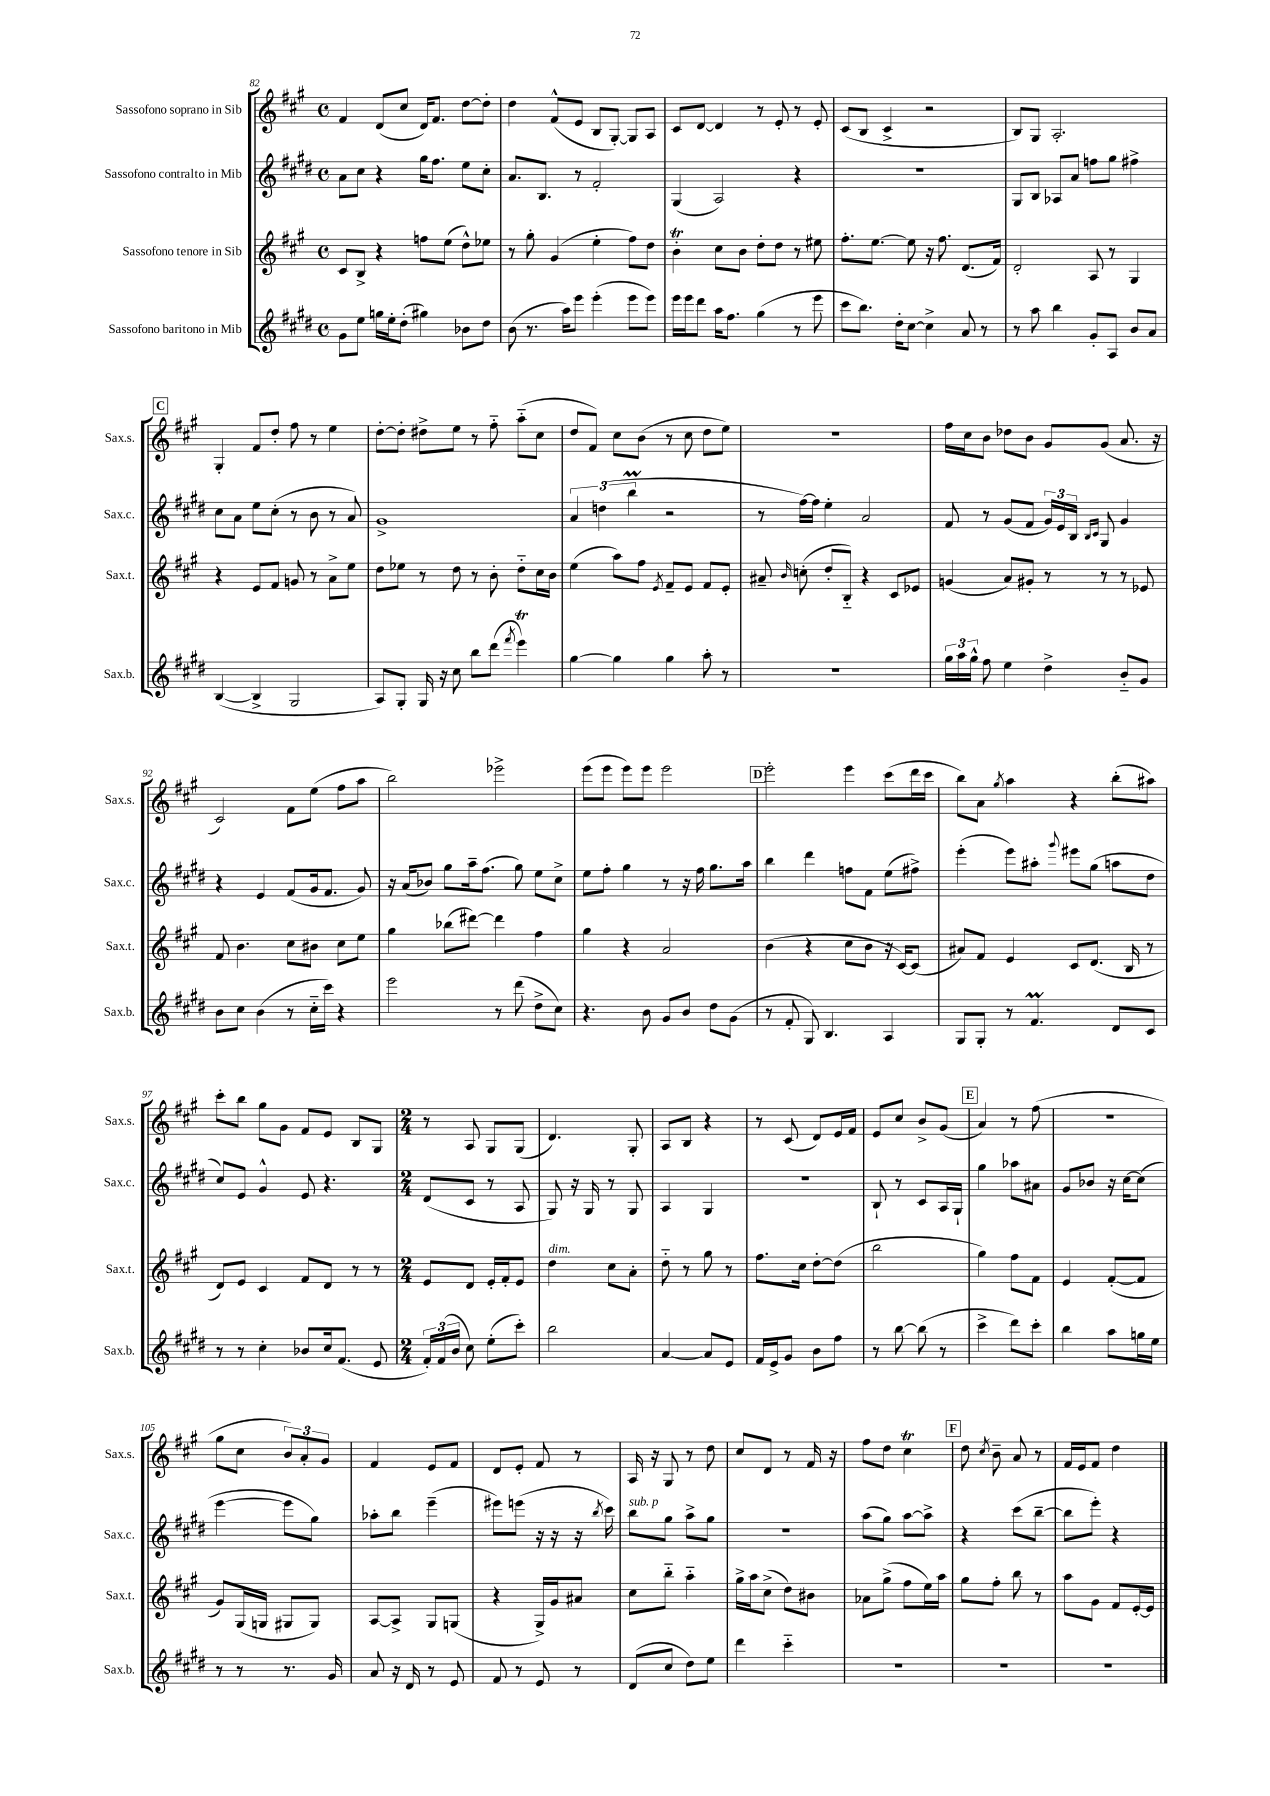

**kern	**kern	**kern	**kern
*part4	*part3	*part2	*part1
*staff4	*staff3	*staff2	*staff1
*I"Sassofono baritono in Mib	*I"Sassofono tenore in Sib	*I"Sassofono contralto in Mib	*I"Sassofono soprano in Sib
*I'Sax.b.	*I'Sax.t.	*I'Sax.c.	*I'Sax.s.
*clefG2	*clefG2	*clefG2	*clefG2
*k[f#c#g#d#]	*k[f#c#g#]	*k[f#c#g#d#]	*k[f#c#g#]
*M4/4	*M4/4	*M4/4	*M4/4
*met(c)	*met(c)	*met(c)	*met(c)
=82	=82	=82	=82
8g#\L	8c#/L	8a\L	4f#/
8ee\J	8B^/J	8cc#\J	.
16ggn\LL	4r	4r	(8d/L
16ee'\J	.	.	.
(8dd#'\J	.	.	8cc#/J
4gg#X\)	8ffn\L	16gg#\KL	16d/KL)
.	.	8.ff#\J	8.f#/J
.	(8ee\J	.	.
8b-X\L	8dd^^\L)	8ee\L	[8dd\L
8dd#\J	8ee-X\J	8cc#'\J	8dd'\J]
=83	=83	=83	=83
(8b\	8r	8.a/L	4dd\
8.r	8gg#'\	.	.
.	.	8.B/J	.
.	(4g#/	.	(8f#^^/L
16aa\KL)	.	.	.
8eee\J	.	8r	8e/J
(4eee'\	4ee'\	2f#'/	8B/L
.	.	.	[8G#'/J)
8eee\L	8ff#\L)	.	8G#/L]
8eee\J)	8dd\J	.	8A/J
=84	=84	=84	=84
16eee\LL	4bT'\	(4G#/	8c#/L
16eee\J	.	.	.
8ddd#\J	.	.	[8d/J
16aa\KL	8cc#\L	2A/)	4d/]
8.ff#\J	.	.	.
.	8b\J	.	.
(4gg#\	8dd'\L	.	8r
.	8dd\J	.	8e'/
8r	8r	4r	8r
8eee\	8ee#X\	.	8e'/
=85	=85	=85	=85
8ccc#\L	8.ff#'\L	1r	(8c#/L
8.bb\J)	.	.	8B/J
.	[8.ee\J	.	.
.	.	.	4c#^/
16dd#'\KL	.	.	.
[8cc#\J	8ee\]	.	.
4cc#^\]	16r	.	2r
.	8.ff#\	.	.
8a/	(8.d/L	.	.
8r	.	.	.
.	16f#/Jk)	.	.
=86	=86	=86	=86
8r	2d'/	8G#/L	8B/L)
8aa\	.	8B/J	8G#/J
4bb\	.	8A-X/L	2.A'/
.	.	8a/J	.
8g#'/L	8A/	8ffn\L	.
8A/J	8r	8gg#\J	.
8b/L	4G#/	4ff#X^\	.
8a/J	.	.	.
!!LO:LB:g=z
!!LO:REH:place=s1:t=C
=87	=87	=87	=87
([4B/	4r	8cc#\L	4G#'/
.	.	8a\J	.
4B^/]	8e/L	8ee\L	8f#/L
.	8f#/J	(8cc#'\J	8dd'/J
2G#/	8gn/	8r	8ff#\
.	8r	8b\	8r
.	8a^\L	8r	4ee\
.	8ee\J	8a/)	.
=88	=88	=88	=88
8A/L)	8dd\L	1g#^	[8dd'\L
8G#'/J	8ee-X\J	.	8dd'\J]
16G#/	8r	.	8dd#X^\L
16r	.	.	.
8cc#\	8dd\	.	8ee\J
8bb\L	8r	.	8r
(8ddd#\J	8b'\	.	8ff#\
8qfff#/	.	.	.
4eeeT\)	8dd\L	.	(8aa\L
.	16cc#\L	.	8cc#\J
.	16b\JJ	.	.
=89	=89	=89	=89
[4gg#\	(4ee\	6a/	8dd/L
.	.	.	8f#/J)
.	.	(6ddn\	.
4gg#\]	8aa\L)	.	8cc#\L
.	.	6bbM\	.
.	8ff#\J	.	(8b\J
.	8qe/	.	.
4gg#\	8f#~/L	2r	8r
.	8e/J	.	8cc#\
8aa'\	8f#/L	.	8dd\L
8r	8e'/J	.	8ee\J)
=90	=90	=90	=90
1r	8a#X~/	8r	1r
.	16qqb/	.	.
.	(8ccn'\	[16ff#\LL)	.
.	.	16ff#\JJ]	.
.	8dd'/L	4ee'\	.
.	8B/J)	.	.
.	4r	2a/	.
.	8c#/L	.	.
.	8e-X/J	.	.
=91	=91	=91	=91
24gg#\LL	(4gn/	8f#/	16ff#\LL
24aa\	.	.	.
.	.	.	16cc#\J
24gg#^^\JJ	.	.	.
8ff#\	.	8r	8b\J
4ee\	8a/L)	(8g#/L	8dd-X\L
.	8g#X'/J	8f#/J	8b\J
4dd#^\	8r	24g#/LL)	8g#/L
.	.	24e/	.
.	.	24B/JJ	.
.	.	16qqB/LL	.
.	.	16qqc#/JJ	.
.	8r	8G#/	(8g#/J
8b/L	8r	4g#/	8.a/
8g#/J	8e-X/	.	.
.	.	.	16r
!!LO:LB:g=z
=92	=92	=92	=92
8b\L	8f#/	4r	2c#/)
8cc#\J	4.b\	.	.
(4b\	.	4e/	.
8r	8cc#\L	(8f#/L	8f#\L
16cc#\LL	8b#X\J	16g#/k	(8ee\J
16ccc#\JJ)	.	8.f#/J	.
4r	8cc#\L	.	8ff#\L
.	8ee\J	8g#/)	8aa\J
=93	=93	=93	=93
2eee\	4gg#\	16r	2bb\)
.	.	(16a/KL	.
.	.	8b-X/J)	.
.	(8bb-X\L	8gg#\L	.
.	[8ddd#X\J)	16aa~\k	.
.	.	(8.ff#\J	.
8r	4ddd#\]	.	2eee-X^\
(8ddd#\	.	8gg#\)	.
8dd#^\L	4ff#\	8ee\L	.
8cc#\J)	.	8cc#^\J	.
=94	=94	=94	=94
4.r	4gg#\	8ee\L	(8eee\L
.	.	8ff#'\J	8eee\J
.	4r	4gg#\	8eee\L)
8b\	.	.	8eee\J
8g#/L	2a/	8r	2eee\
8b/J	.	16r	.
.	.	16ff#\	.
8dd#\L	.	8.gg#\L	.
(8g#\J	.	.	.
.	.	16aa\Jk	.
!!LO:REH:place=s1:t=D
=95	=95	=95	=95
8r	(4b\	4bb\	2eee'\
8f#'/	.	.	.
8G#/)	4r	4ddd#\	.
4.B/	.	.	.
.	8cc#\L	8ffn\L	4eee\
.	8b\J	8f#\J	.
4A/	16r	(8ee\L	(8ccc#\L
.	[16c#/KL)	.	.
.	(8c#/J]	8ff#X^\J)	16ddd\L
.	.	.	16ccc#\JJ
=96	=96	=96	=96
8G#/L	8a#X/L)	(4eee'\	8bb\L)
8G#'/J	8f#/J	.	8a\J
.	.	.	8qgg#/
8r	4e/	8eee\L)	4aa\
4.f#M/	.	8aa#X'\J	.
.	.	8qqggg#/	.
.	8c#/L	8eee#X\L	4r
.	(8.d/J	(8gg#\J	.
8d#/L	.	8aan\L	(8bb'\L
.	16B/	.	.
8c#/J	8r	8dd#\J	8aa#X\J)
!!LO:LB:g=z
=97	=97	=97	=97
8r	8d/L)	8cc#/L)	8ccc#'\L
8r	8e/J	8e/J	8bb\J
4cc#'\	4c#/	4g#^^/	8gg#\L
.	.	.	8g#\J
8b-X/L	8f#/L	8e/	8f#/L
16cc#/k	8d/J	4.r	8e/J
(8.f#/J	.	.	.
.	8r	.	8B/L
8e/	8r	.	8G#/J
=98	=98	=98	=98
*M2/4	*M2/4	*M2/4	*M2/4
24f#'/LL)	8e/L	(8d#/L	8r
(24f#/	.	.	.
24b/JJ	.	.	.
8cc#\)	8d/J	8c#/J	8A/
(8ee'\L	16e'/LL	8r	8G#/L
.	16f#'/J	.	.
8ccc#'\J)	8e/J	8A/	(8G#/J
=99	=99	=99	=99
!	!LO:TX:a:i:t=dim.	!	!
2bb\	4dd\	8G#/)	4.d/)
.	.	16r	.
.	.	16G#/	.
.	8cc#\L	8r	.
.	8a'\J	8G#/	8G#'/
=100	=100	=100	=100
[4a/	8dd\	4A/	8A/L
.	8r	.	8B/J
8a/L]	8gg#\	4G#/	4r
8e/J	8r	.	.
=101	=101	=101	=101
16f#/LL	8.ff#\L	2r	8r
16e^/J	.	.	.
8g#/J	.	.	(8c#/
.	16cc#\Jk	.	.
8b\L	[8dd'\L	.	8d/L)
8ff#\J	(8dd\J]	.	16e/L
.	.	.	16f#/JJ
=102	=102	=102	=102
8r	2bb\	8B`/	8e/L
[8bb\	.	8r	8cc#/J
(8bb\]	.	8c#/L	8b^/L
8r	.	16A/L	(8g#/J
.	.	16G#`/JJ	.
!!LO:REH:place=s1:t=E
=103	=103	=103	=103
4ccc#^\	4gg#\)	4gg#\	4a/)
8ddd#\L)	8ff#\L	8aa-X\L	8r
8ccc#'\J	8f#\J	8a#X\J	(8ff#\
=104	=104	=104	=104
4bb\	4e/	8g#/L	2r
.	.	8b-X/J	.
8aa\L	([8f#'/L	16r	.
.	.	[16cc#\KL	.
16ggn\L	8f#/J]	(8cc#\J]	.
16ee\JJ	.	.	.
!!LO:LB:g=z
=105	=105	=105	=105
8r	8g#/L)	[4eee\	8gg#\L
8r	(16G#/L	.	8cc#\J
.	16Gn/JJ	.	.
8.r	8G#X/L	8eee\L]	12b/L)
.	.	.	12a'/
.	8G#/J)	8gg#\J)	.
.	.	.	12g#/J
16g#/	.	.	.
=106	=106	=106	=106
8a/	[8A/L	8aa-X'\L	4f#/
16r	8A^/J]	8bb\J	.
16d#/	.	.	.
8r	8G#/L	(4eee~\	8e/L
8e/	(8Gn/J	.	8f#/J
=107	=107	=107	=107
8f#/	4r	8eee#X\L)	8d/L
8r	.	(8eeen\J	8e'/J
8e/	16G#^/LL)	16r	8f#/
.	16g#/J	16r	.
8r	8a#X/J	16r	8r
.	.	8qbb/	.
.	.	16ccc#\)	.
=108	=108	=108	=108
!	!	!LO:TX:a:i:t=sub. p	!
(8d#/L	8cc#\L	8bb\L	16A/
.	.	.	16r
8cc#/J	8bb\J	8gg#\J	8G#/
8dd#\L)	4aa\	8aa^\L	8r
8ee\J	.	8gg#\J	8dd\
=109	=109	=109	=109
4ddd#\	16gg#^\LL	2r	8cc#/L
.	16aa\J	.	.
.	(8cc#^\J	.	8d/J
4ccc#\	8dd\L)	.	8r
.	8b#X\J	.	16f#/
.	.	.	16r
=110	=110	=110	=110
2r	8a-X\L	(8aa\L	8ff#\L
.	(8gg#^\J	8gg#\J)	8dd\J
.	8ff#\L	[8aa\L	4cc#t\
.	16ee\L)	8aa^\J]	.
.	16aa\JJ	.	.
!!LO:REH:place=s1:t=F
=111	=111	=111	=111
2r	8gg#\L	4r	8dd\
.	.	.	8qcc#/
.	8ff#'\J	.	8b~\
.	8bb\	(8ccc#\L	8a/
.	8r	[8bb~\J	8r
=112	=112	=112	=112
2r	8aa\L	8bb\L]	16f#/LL
.	.	.	16e/J
.	8g#\J	8eee'\J)	8f#/J
.	8f#/L	4r	4dd\
.	[16e'/L	.	.
.	16e/JJ]	.	.
==	==	==	==
*-	*-	*-	*-
